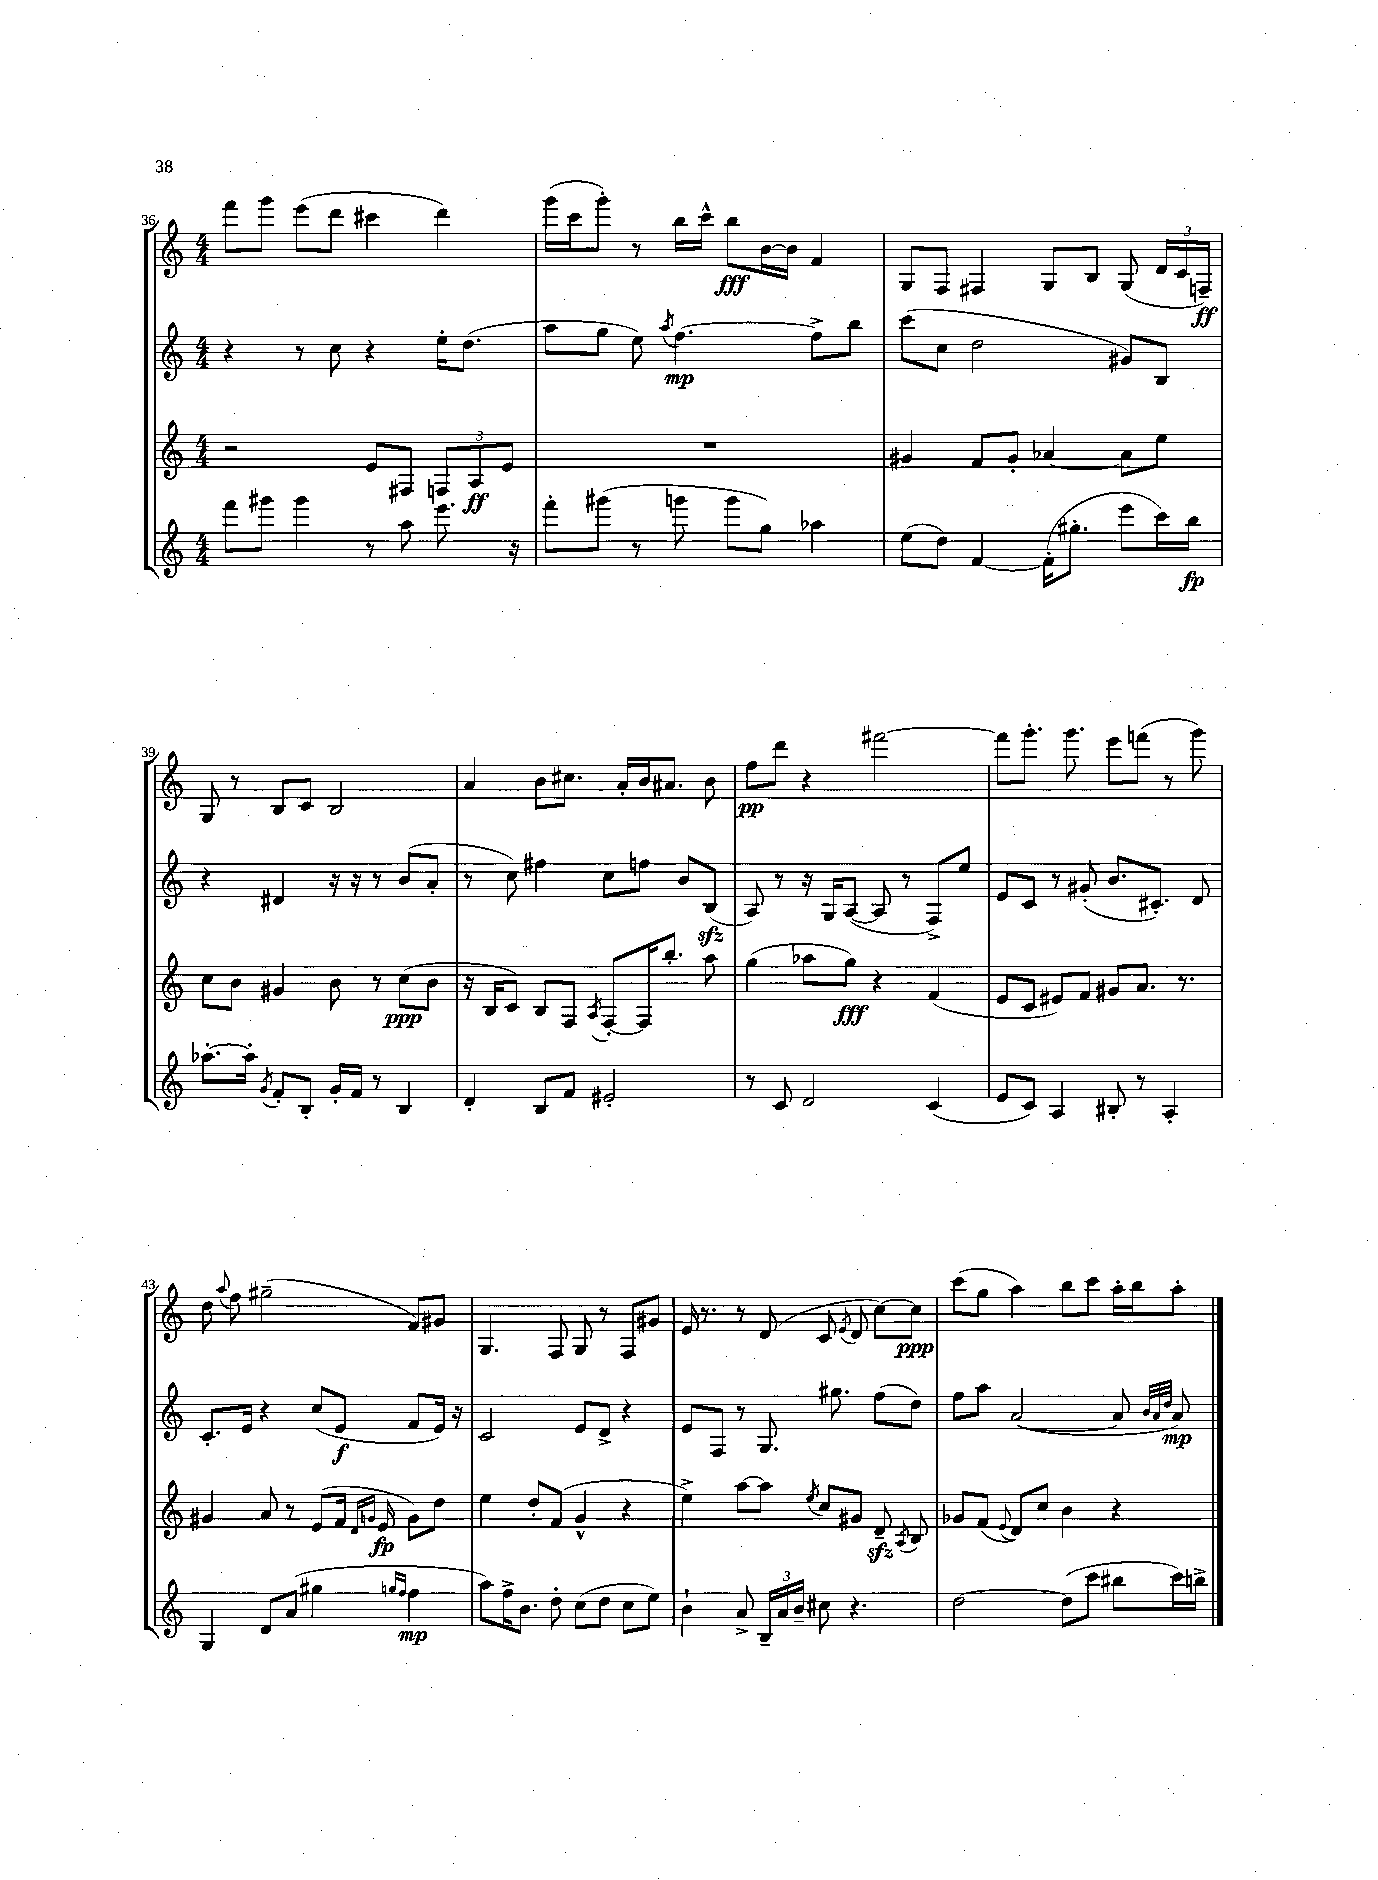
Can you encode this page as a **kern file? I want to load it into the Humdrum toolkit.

**kern	**dynam	**kern	**dynam	**kern	**dynam	**kern	**dynam
*part4	*part4	*part3	*part3	*part2	*part2	*part1	*part1
*staff4	*staff4	*staff3	*staff3	*staff2	*staff2	*staff1	*staff1
*clefG2	*	*clefG2	*	*clefG2	*	*clefG2	*
*k[]	*	*k[]	*	*k[]	*	*k[]	*
*M4/4	*	*M4/4	*	*M4/4	*	*M4/4	*
=36	=36	=36	=36	=36	=36	=36	=36
8fff\L	.	2r	.	4r	.	8fff\L	.
8ggg#X\J	.	.	.	.	.	8ggg\J	.
4ggg#\	.	.	.	8r	.	(8eee\L	.
.	.	.	.	8cc\	.	8ddd\J	.
8r	.	8e/L	.	4r	.	4ccc#X\	.
8aa\	.	8F#X/J	.	.	.	.	.
8.eee\	.	12Fn/L	.	16ee'\KL	.	4ddd\)	.
.	.	.	.	(8.dd\J	.	.	.
.	.	12A/	ff	.	.	.	.
.	.	12e/J	.	.	.	.	.
16r	.	.	.	.	.	.	.
=37	=37	=37	=37	=37	=37	=37	=37
8fff'\L	.	1r	.	8aa\L	.	(16ggg\LL	.
.	.	.	.	.	.	16ccc\J	.
(8ggg#X\J	.	.	.	8gg\J	.	8ggg'\J)	.
8r	.	.	.	8ee\)	.	8r	.
.	.	.	.	8qaa/	.	.	.
8gggn\	.	.	.	[4.ff\	mp	16bb\LL	.
.	.	.	.	.	.	16ccc^^\JJ	.
8ggg\L	.	.	.	.	.	8bb\L	fff
8gg\J)	.	.	.	.	.	[16b\L	.
.	.	.	.	.	.	16b\JJ]	.
4aa-X\	.	.	.	8ff^\L]	.	4f/	.
.	.	.	.	8bb\J	.	.	.
=38	=38	=38	=38	=38	=38	=38	=38
(8ee\L	.	4g#X/	.	(8ccc\L	.	8G/L	.
8dd\J)	.	.	.	8cc\J	.	8F/J	.
[4f/	.	8f/L	.	2dd\	.	4F#X/	.
.	.	8g#'/J	.	.	.	.	.
(16f'\KL]	.	[4a-X/	.	.	.	8G/L	.
8.gg#X'\J	.	.	.	.	.	.	.
.	.	.	.	.	.	8B/J	.
8eee\L	.	8a-\L]	.	8g#X/L)	.	(8G/	.
16ccc\L)	.	8ee\J	.	8B/J	.	24d/LL	.
.	.	.	.	.	.	24c/	.
16bb\JJ	fp	.	.	.	.	.	.
.	.	.	.	.	.	24Fn~/JJ)	ff
!!LO:LB:g=z
=39	=39	=39	=39	=39	=39	=39	=39
[8.aa-X'\L	.	8cc\L	.	4r	.	8G/	.
.	.	8b\J	.	.	.	8r	.
16aa-'\Jk]	.	.	.	.	.	.	.
8qg/	.	.	.	.	.	.	.
8f'/L	.	4g#X/	.	4d#X/	.	8B/L	.
8B'/J	.	.	.	.	.	8c/J	.
16g'/LL	.	8b\	.	16r	.	2B/	.
16f/JJ	.	.	.	16r	.	.	.
8r	.	8r	.	8r	.	.	.
4B/	.	(8cc\L	ppp	(8b/L	.	.	.
.	.	8b\J	.	8a'/J	.	.	.
=40	=40	=40	=40	=40	=40	=40	=40
4d'/	.	16r	.	8r	.	4a/	.
.	.	16B/KL	.	.	.	.	.
.	.	8c/J)	.	8cc\)	.	.	.
8B/L	.	8B/L	.	4ff#X\	.	8b\L	.
8f/J	.	8F/J	.	.	.	8.cc#X\J	.
.	.	8qA/	.	.	.	.	.
2e#X'/	.	[8F'/L	.	8cc\L	.	.	.
.	.	.	.	.	.	16a'/LL	.
.	.	16F/K]	.	8ffn\J	.	16b/J	.
.	.	8.bb'/J	.	.	.	8.a#X/J	.
.	.	.	.	8b/L	.	.	.
.	.	8aa\	.	(8Bzz/J	.	8b\	.
=41	=41	=41	=41	=41	=41	=41	=41
8r	.	(4gg\	.	8A/)	.	8ff\L	pp
8c/	.	.	.	8r	.	8ddd\J	.
2d/	.	8aa-X\L	.	16r	.	4r	.
.	.	.	.	16G/KL	.	.	.
.	.	8gg\J)	fff	([8A/J	.	.	.
.	.	4r	.	8A/]	.	[2fff#X\	.
.	.	.	.	8r	.	.	.
(4c/	.	(4f/	.	8F^/L)	.	.	.
.	.	.	.	8ee/J	.	.	.
=42	=42	=42	=42	=42	=42	=42	=42
8e/L	.	8e/L	.	8e/L	.	8fff#\L]	.
8c/J)	.	8c/J	.	8c/J	.	8.ggg'\J	.
4A/	.	8e#X/L)	.	8r	.	.	.
.	.	.	.	.	.	8.ggg\	.
.	.	8f/J	.	(8g#X'/	.	.	.
8B#X'/	.	8g#X/L	.	8.b/L	.	8eee\L	.
8r	.	8.a/J	.	.	.	(8fffn\J	.
.	.	.	.	8.c#X'/J)	.	.	.
4A'/	.	.	.	.	.	8r	.
.	.	8.r	.	.	.	.	.
.	.	.	.	8d/	.	8ggg\)	.
!!LO:LB:g=z
=43	=43	=43	=43	=43	=43	=43	=43
4G/	.	4g#X/	.	8.c'/L	.	8dd\	.
.	.	.	.	.	.	8qqaa/	.
.	.	.	.	.	.	8ff\	.
.	.	.	.	16e/Jk	.	.	.
8d/L	.	8a/	.	4r	.	(2gg#X~\	.
(8a/J	.	8r	.	.	.	.	.
4gg#X\	.	(8e/L	.	(8cc/L	.	.	.
.	.	16f/Jk	.	8e/J	f	.	.
.	.	16qqd/LL	.	.	.	.	.
.	.	16qqgn/JJ	.	.	.	.	.
.	.	16e/	fp	.	.	.	.
16qqggn/LL	.	.	.	.	.	.	.
16qqff/JJ	.	.	.	.	.	.	.
4ff\	mp	8g\L)	.	8f/L	.	8f/L)	.
.	.	8dd\J	.	16e/Jk)	.	8g#X/J	.
.	.	.	.	16r	.	.	.
=44	=44	=44	=44	=44	=44	=44	=44
8aa\L)	.	4ee\	.	2c/	.	4.G/	.
16ff^\K	.	.	.	.	.	.	.
8.b\J	.	.	.	.	.	.	.
.	.	8dd'/L	.	.	.	.	.
8dd'\	.	(8f/J	.	.	.	8F/	.
(8cc\L	.	4g^^/	.	8e/L	.	8G/	.
8dd\J	.	.	.	8d^/J	.	8r	.
8cc\L	.	4r	.	4r	.	8F/L	.
8ee\J)	.	.	.	.	.	8g#X/J	.
=45	=45	=45	=45	=45	=45	=45	=45
4b`\	.	4ee^\)	.	8e/L	.	16e/	.
.	.	.	.	.	.	8.r	.
.	.	.	.	8F/J	.	.	.
8a^/	.	[8aa\L	.	8r	.	8r	.
24B~/LL	.	8aa\J]	.	8.G/	.	(8d/	.
24a/	.	.	.	.	.	.	.
24b~/JJ	.	.	.	.	.	.	.
.	.	8qee/	.	.	.	.	.
8cc#X\	.	8cc/L	.	.	.	8c/	.
.	.	.	.	8.gg#X\	.	.	.
.	.	.	.	.	.	8qe/	.
4.r	.	8g#X/J	.	.	.	8d/	.
.	.	8dzz~/	.	(8ff\L	.	[8cc\L)	.
.	.	8qA/	.	.	.	.	.
.	.	8B/	.	8dd\J)	.	8cc\J]	ppp
=46	=46	=46	=46	=46	=46	=46	=46
[2dd\	.	8g-X/L	.	8ff\L	.	(8ccc\L	.
.	.	(8f/J	.	8aa\J	.	8gg\J	.
.	.	8qqe/	.	.	.	.	.
.	.	8d/L)	.	([2a/	.	4aa\)	.
.	.	8cc/J	.	.	.	.	.
(8dd\L]	.	4b\	.	.	.	8bb\L	.
8ccc\J	.	.	.	.	.	8ccc\J	.
8bb#X\L	.	4r	.	8a/]	.	16aa'\LL	.
.	.	.	.	.	.	16bb\J	.
.	.	.	.	32qqb/LLL	.	.	.
.	.	.	.	32qqa/	.	.	.
.	.	.	.	32qqdd/JJJ	.	.	.
16ccc\L)	.	.	.	8a/)	mp	8aa'\J	.
16bbn^\JJ	.	.	.	.	.	.	.
==	==	==	==	==	==	==	==
*-	*-	*-	*-	*-	*-	*-	*-
